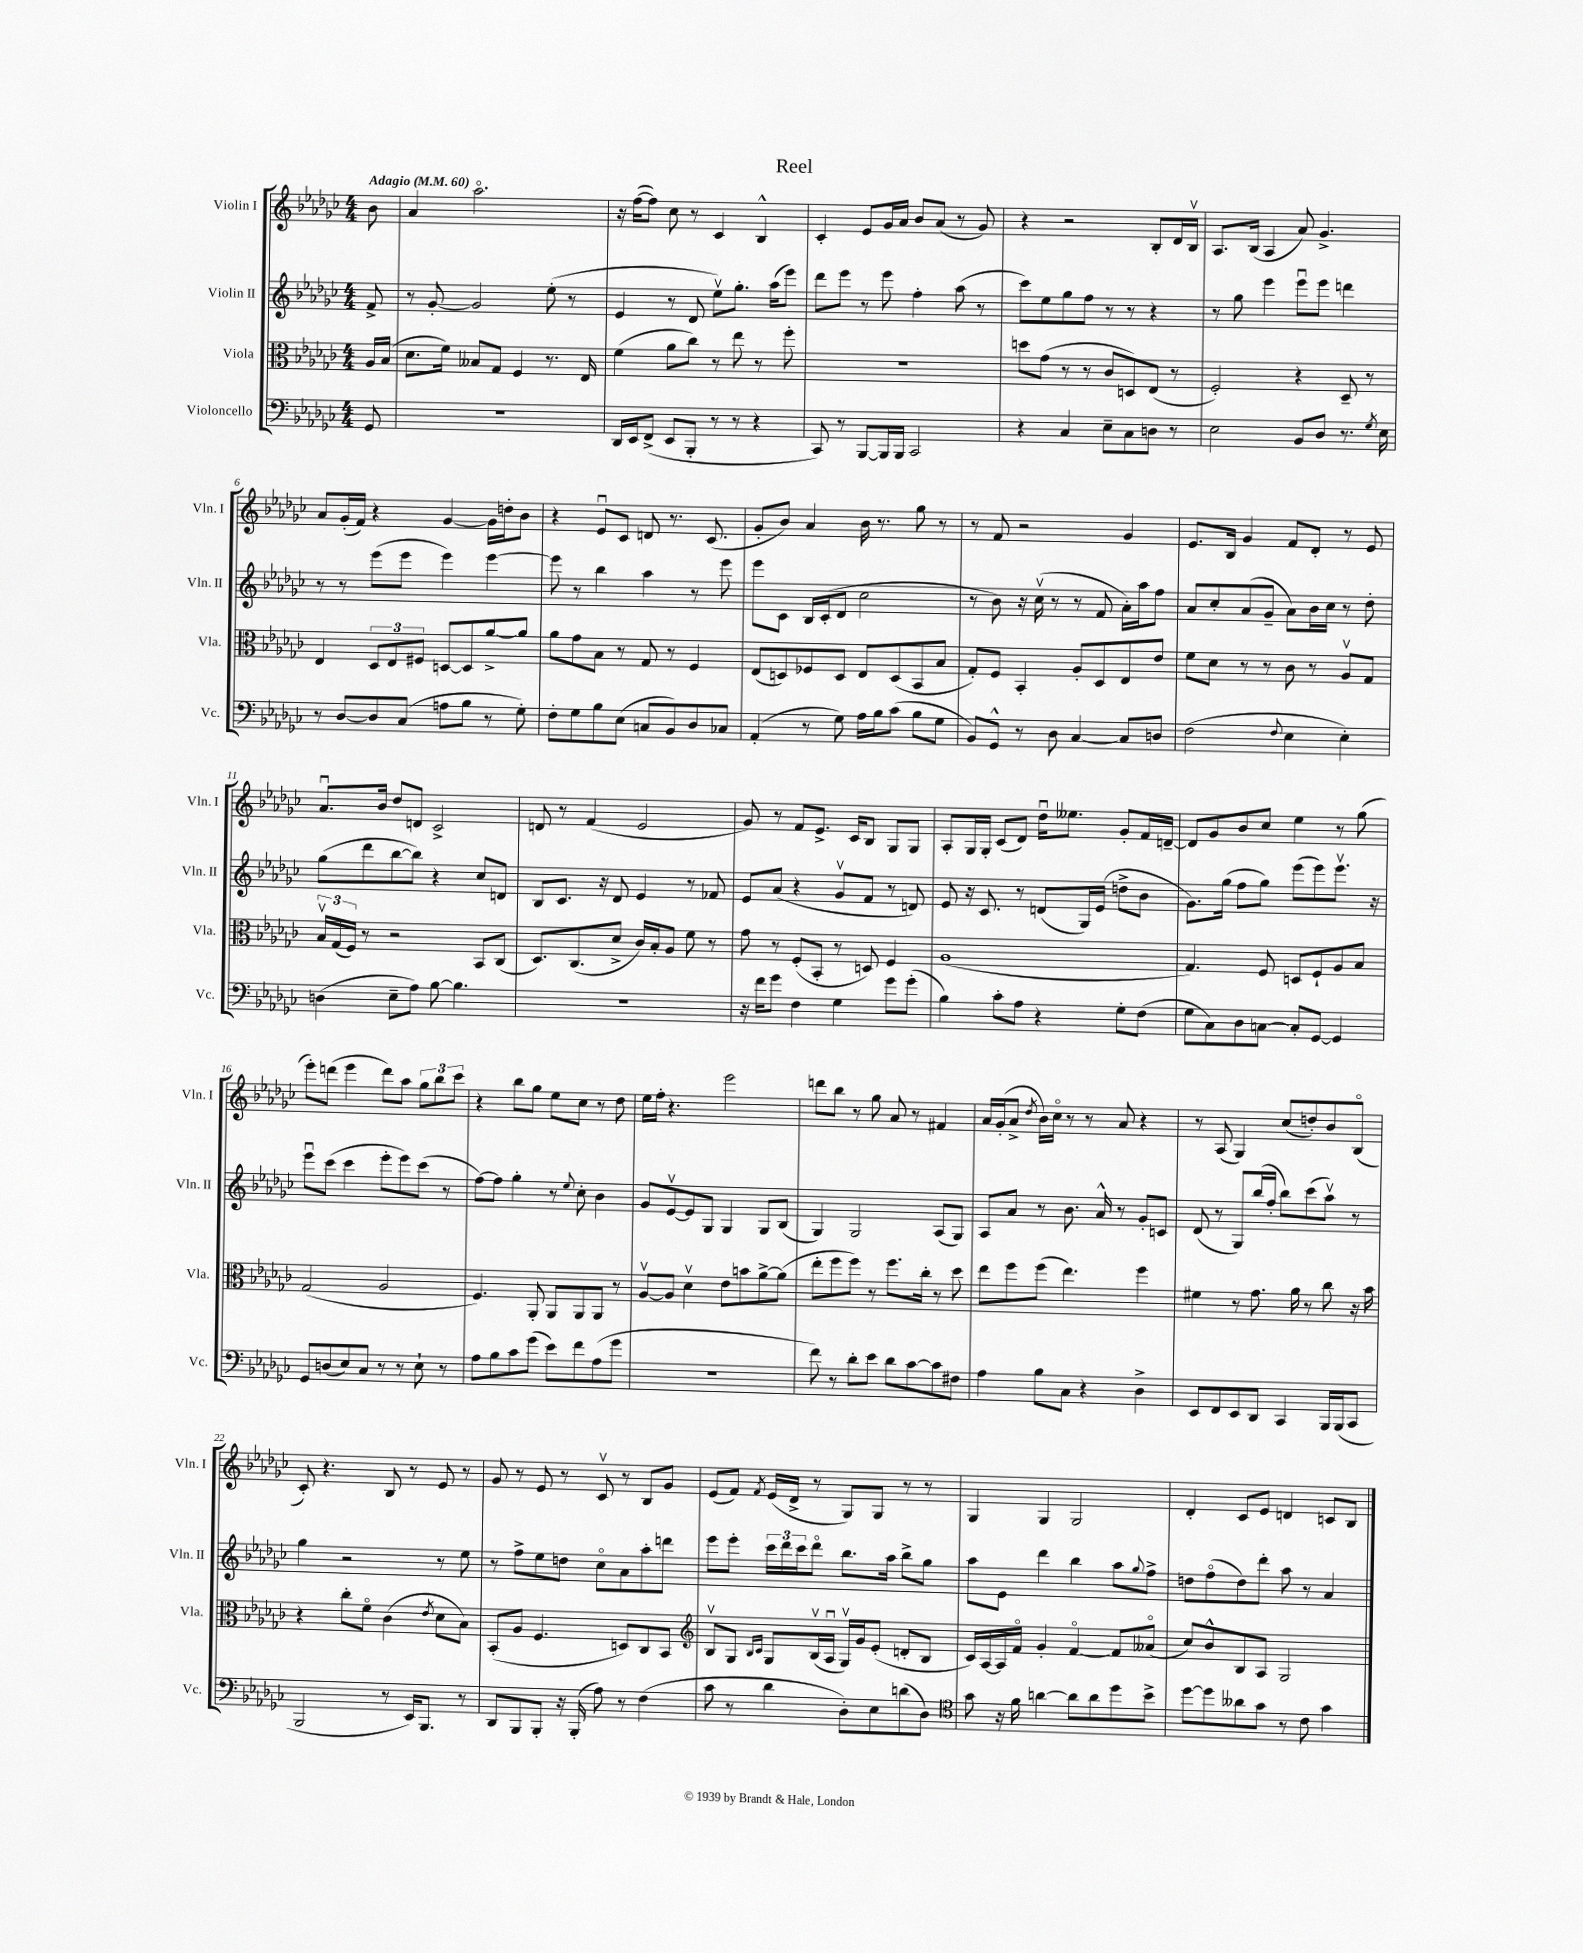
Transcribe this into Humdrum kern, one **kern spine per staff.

**kern	**kern	**kern	**kern
*part4	*part3	*part2	*part1
*staff4	*staff3	*staff2	*staff1
*I"Violoncello	*I"Viola	*I"Violin II	*I"Violin I
*I'Vc.	*I'Vla.	*I'Vln. II	*I'Vln. I
*clefF4	*clefC3	*clefG2	*clefG2
*k[b-e-a-d-g-c-]	*k[b-e-a-d-g-c-]	*k[b-e-a-d-g-c-]	*k[b-e-a-d-g-c-]
*M4/4	*M4/4	*M4/4	*M4/4
*MM60	*MM60	*MM60	*MM60
=	=	=	=
!	!	!	!LO:TX:a:B:t=Adagio
8GG-/	16A-/LL	8f^/	8b-\
.	(16B-/JJ	.	.
=1	=1	=1	=1
1r	8.d-\L	8r	4a-/
.	.	[8g-'/	.
.	16f\Jk)	.	.
.	8B--X/L	2g-/]	2.aa-\
.	8G-/J	.	.
.	4F/	.	.
.	8.r	(8ee-'\	.
.	.	8r	.
.	16E-/	.	.
=2	=2	=2	=2
16DD-/LL	(4f\	4e-/	16r
16EE-/J	.	.	([16ff\KL
(8FF^/J	.	.	8ff\J])
8EE-/L	8a-\L	8r	8cc-\
8BBB-'/J	8cc-\J)	8d-/	8r
8r	8r	8ee-v\L)	4c-/
8r	8ee-\	8.gg-'\J	.
4r	8r	.	4B-^^/
.	.	(16aa-\KL	.
.	8ff'\	8eee-\J)	.
=3	=3	=3	=3
8CC-/)	1r	8ddd-\L	4c-'/
8r	.	8eee-\J	.
[8BBB-/L	.	8r	8e-/L
16BBB-/L]	.	8eee-\	16g-/L
16BBB-/JJ	.	.	16a-/JJ
2CC-/	.	4ff'\	8b-/L
.	.	.	(8a-/J
.	.	(8aa-\	8r
.	.	8r	8g-/)
=4	=4	=4	=4
4r	8ddn\L	8ccc-\L)	4r
.	(8g-\J	8ee-\	.
4C-/	8r	8gg-\	2r
.	8r	8ff\J	.
8E-~\L	8c-/L	8r	.
8C-\	8Dn/)	8r	.
8Dn\J	(8E-/J	4r	8B-'/L
8r	8r	.	16d-/L
.	.	.	16B-v/JJ
=5	=5	=5	=5
2E-\	2F'/)	8r	8.A-/L
.	.	8gg-\	.
.	.	.	(16B-/Jk
.	.	4eee-\	4A-/
8BB-/L	4r	8eee-u\L	8a-/)
8D-/J	.	8eee-\J	4.g-^/
8.r	8D-~/	4dddn\	.
.	8r	.	.
8qG-/	.	.	.
16E-\	.	.	.
!!LO:LB:g=z
=6	=6	=6	=6
8r	4E-/	8r	8a-/L
[8D-/L	.	8r	(16g-'/L
.	.	.	16f/JJ)
8D-/]	12D-/L	(8eee-\L	4r
.	12E-/	.	.
(8C-/J	.	8eee-\J	.
.	12F#X/J	.	.
8An\L	[8Dn/L	4eee-\)	[4g-/
8B-\J	8D/]	.	.
8r	[8a-^/	[4eee-\	16g-\LL]
.	.	.	16ddn'\J
8G-'\)	8a-/J]	.	8b-\J
=7	=7	=7	=7
8F'\L	8a-\L	8eee-\]	4r
8G-\	8g-\	8r	.
8B-\	8B-\J	4bb-\	8e-u/L
(8E-\J	8r	.	8c-/J
8Cn/L	8G-/	4aa-\	8dn/
8BB-/)	8r	.	8.r
8D-/	4F/	8r	.
.	.	.	(8.c-/
8C-X/J	.	8eee-\	.
=8	=8	=8	=8
(4AA-'/	(8E-/L	8eee-\L	8g-'/L
.	8Dn/)	8c-\J	8b-/J)
8r	8F-X/	16B-/LL	4a-/
.	.	(16c-'/J	.
8G-\)	8D/J	8d-/J	.
16A-\LL	8E-/L	2cc-\	16b-\
16B-\J	.	.	8.r
(8c-\J	(8D/	.	.
8B-\L	8BB-/	.	8gg-\
8G-\J	8B-/J	.	8r
=9	=9	=9	=9
8BB-/L)	8G-'/L)	8r	8r
8GG-^^/J	8F/J	8b-\)	8f/
8r	4BB-'/	16r	2r
.	.	(16cc-v\	.
8D-\	.	8r	.
[4C-/	8A-'/L	8r	.
.	8D-/	8f/	.
8C-/L]	8E-/	16a-'\LL)	4g-/
.	.	16aa-\J	.
8Dn/J	8e-/J	8ff\J	.
=10	=10	=10	=10
(2F\	8f\L	8a-/L	8.e-/L
.	8d-\J	8cc-'/	.
.	.	.	16B-/Jk
.	8r	(8a-/	4g-/
.	8r	8g-~/J	.
8qqF/	.	.	.
4E-\	8c-\	8a-\L)	8f/L
.	8r	16b-\L	8d-'/J
.	.	16cc-\JJ	.
4E-'\)	8A-v/L	8r	8r
.	8G-/J	8dd-'\	8e-/
!!LO:LB:g=z
=11	=11	=11	=11
(4Dn\	24B-v/LL	(8gg-\L	8.a-u/L
.	(24G-/	.	.
.	24F/JJ)	.	.
.	8r	8ddd-\	.
.	.	.	16b-/Jk
8E-~\L	2r	[8bb-\	8dd-/L
8A-\J)	.	8bb-\J])	8dn/J
[8B-\	.	4r	2c-^/
4.B-\]	.	.	.
.	8BB-/L	8cc-/L	.
.	(8C-/J	8dn/J	.
=12	=12	=12	=12
1r	8.D-/L)	8B-/L	8dn/
.	.	8.c-/J	8r
.	(8.C-/	.	.
.	.	.	(4f/
.	.	16r	.
.	8d-^/J	8d-/	.
.	16c-/LL)	4e-/	2e-/
.	16B-'/J	.	.
.	8A-/J	.	.
.	8f\	8r	.
.	8r	8f-X/	.
=13	=13	=13	=13
16r	8g-\	8e-/L	8g-/)
16f\KL	.	.	.
8g-\J	8r	(8a-/J	8r
4F\	(8F'/L	4r	8f/L
.	8BB-'/J	.	8.e-^/J
4G-\	8r	8g-v/L	.
.	.	.	16c-/KL
.	8Dn/)	8f/J	8B-/J
8g-\L	4F/	8r	8G-/L
(8g-'\J	.	8dn/)	8G-/J
=14	=14	=14	=14
4B-\)	(1A-	8e-/	8A-'/L
.	.	16r	16G-/L
.	.	8.c-/	16G-'/JJ
8c-'\L	.	.	(8c-/L
8A-\J	.	8r	8d-/J)
4r	.	(8dn/L	16dd-u\KL
.	.	.	8.ee--X\J
.	.	16G-/L)	.
.	.	(16e-/JJ	.
8G-'\L	.	8ddn^\L	8g-'/L
(8F\J	.	8b-\J	16f/L
.	.	.	[16dn~/JJ
=15	=15	=15	=15
8G-\L	4.G-/)	8.g-\L)	8d/L]
8C-\)	.	.	8g-/
.	.	(16gg-\Jk	.
8D-\	.	8ff\L	8b-/
[8Cn\J	8F/	8gg-\J)	8cc-/J
8C'/L]	8Dn/L	(8eee-\L	4ee-\
[8GG-/J	8F`/	8eee-\)	.
4GG-/]	8A-/	8.eee-v\J	8r
.	8B-/J	.	(8gg-\
.	.	16r	.
!!LO:LB:g=z
=16	=16	=16	=16
8GG-/L	(2G-/	8eee-u\L	8eee-'\L)
(8Dn/	.	(8ccc-\J	(8dddn\J
8E-/)	.	4ccc-\	4eee-\
8C-/J	.	.	.
8r	2A-/	8eee-'\L	8ddd\L)
8r	.	8eee-\)	8aa-\J
8E-`\	.	(8ccc-\J	12gg-\L
.	.	.	12bb-\
8r	.	8r	.
.	.	.	12ccc-\J
=17	=17	=17	=17
8A-\L	4.F/)	[8ff\L)	4r
8B-\	.	8ff\J]	.
8c-\	.	4gg-'\	8bb-\L
(8g-\J	8AA-'/	.	8gg-\J
8e-\L)	8AA-/L	8r	8ee-\L
.	.	8qqee-/	.
8f\	8AA-/	8cc-'\	8cc-\J
(8A-\	8AA-/J	4b-\	8r
8g-\J	8r	.	8dd-\
=18	=18	=18	=18
1r	[8A-v/L	8g-/L	16ee-\LL
.	.	.	16ff'\JJ
.	8A-/J]	[8e-v/	4.r
.	4d-v\	8e-/]	.
.	.	8G-/J	.
.	8e-\L	4G-/	2eee-\
.	8bn\	.	.
.	[8a-^\	8G-/L	.
.	(8a-\J]	(8B-/J	.
=19	=19	=19	=19
8f\)	8ee-'\L	4G-/)	8dddn\L
8r	8ff\	.	8bb-\J
8d-'\L	8ff\J)	2G-/	8r
8e-\J	8r	.	8gg-\
8d-\L	8.ff\L	.	8a-/
[8c-\	.	.	8r
.	16cc-'\Jk	.	.
8c-\]	8r	(8A-/L	4f#X/
8F#X\J	8dd-\	8G-/J)	.
=20	=20	=20	=20
4A-\	8ee-\L	8A-/L	16a-/LL
.	.	.	(16g-'/J
.	8ff\	8a-/J	8a-^/J
.	.	.	8qdd-/
8B-\L	(8ff\J	8r	16b-\LL)
.	.	.	16cc-\JJ
8C-\J	4.ee-\)	8.b-\	8r
4r	.	.	8r
.	.	16a-^^/	.
.	.	8r	8a-/
4D-^\	4ff\	8g-'/L	4r
.	.	8cn/J	.
=21	=21	=21	=21
8EE-/L	4f#X\	(8d-/	8r
8FF/	.	8r	(8A-/
8EE-/	8r	8G-/L)	4G-/)
8DD-/J	8.g-\	(16bb-/L	.
.	.	16ff'/JJ	.
4CC-/	.	8bb-\L)	(8cc-/L
.	16a-\	.	.
.	8r	(8ccc-\	8ddn'/)
16BBB-/LL	8cc-\	8aa-v\J)	8b-/
(16BBB-/J	.	.	.
8CC-/J	16r	8r	(8B-/J
.	16b-\	.	.
!!LO:LB:g=z
=22	=22	=22	=22
2BBB-/	4r	4gg-\	8c-'/)
.	.	.	4.r
.	8cc-'\L	2r	.
.	8f\J	.	.
8r	(4c-\	.	8B-/
16EE-/KL)	.	.	8r
8.BBB-/J	.	.	.
.	8qe-/	.	.
.	8d-\L	8r	8e-/
8r	8B-\J)	8ee-\	8r
=23	=23	=23	=23
8DD-/L	(8BB-'/L	8r	8g-/
8BBB-/	8A-/J	8ff^\L	8r
8BBB-'/J	4.F/	8ee-\	8e-/
16r	.	8ddn\J	8r
(16BBB-'/	.	.	.
8A-\)	.	8cc-\L	8c-v/
8r	8Dn/L)	8a-\	8r
(4F\	8C-/	8aa-'\	8B-/L
.	8BB-/J	8dddn\J	8g-/J
=24	=24	=24	=24
*	*clefG2	*	*
8c-\	8B-v/L	8eee-\L	(8e-/L
8r	8G-/J	8eee-'\J	8f/J)
.	16qqB-/LL	.	.
.	16qqc-/JJ	.	8qf/
4d-\	8G-/L	24ccc-\LL	(16e-/LL
.	.	24ddd-\	.
.	.	.	16d-^/JJ
.	.	24ccc-\J	.
.	(16B-v/L	8ddd-\J	8r
.	16A-u/JJ	.	.
8D-'\L)	16G-v/LL)	8.bb-\L	8G-/L)
.	16g-/J	.	.
8E-\	(8e-'/J	.	8G-/J
.	.	16aa-\Jk	.
(8dn\	8dn'/L	8bb-^\L	8r
8D-\J)	8B-/J	8gg-\J	8r
=25	=25	=25	=25
*clefC4	*	*	*
8g-\	16c-/LL)	8aa-\L	4G-/
.	[16A-/	.	.
16r	16A-/]	8e-\J	.
16f\	16f/JJ	.	.
[4an\	4g-'/	4ddd-\	4G-/
8a\L]	[4f/	4bb-\	2G-/
8a\	.	.	.
8dd-\	8f/L]	8aa-\L	.
.	.	8qqgg-/	.
8b-^\J	(8a--X/J	8ff^\J	.
=26	=26	=26	=26
[8dd-\L	8cc-/L)	8ddn\L	4d-'/
8dd-\]	8b-^^/	(8ff\	.
8a--X\	8B-/	8dd\)	8c-/L
8g-\J	8A-/J	8ddd-'\J	8e-/J
8r	2G-/	8aa-\	4dn/
8c-\	.	8r	.
4g-\	.	4a-/	8cn/L
.	.	.	8B-/J
==	==	==	==
*-	*-	*-	*-
